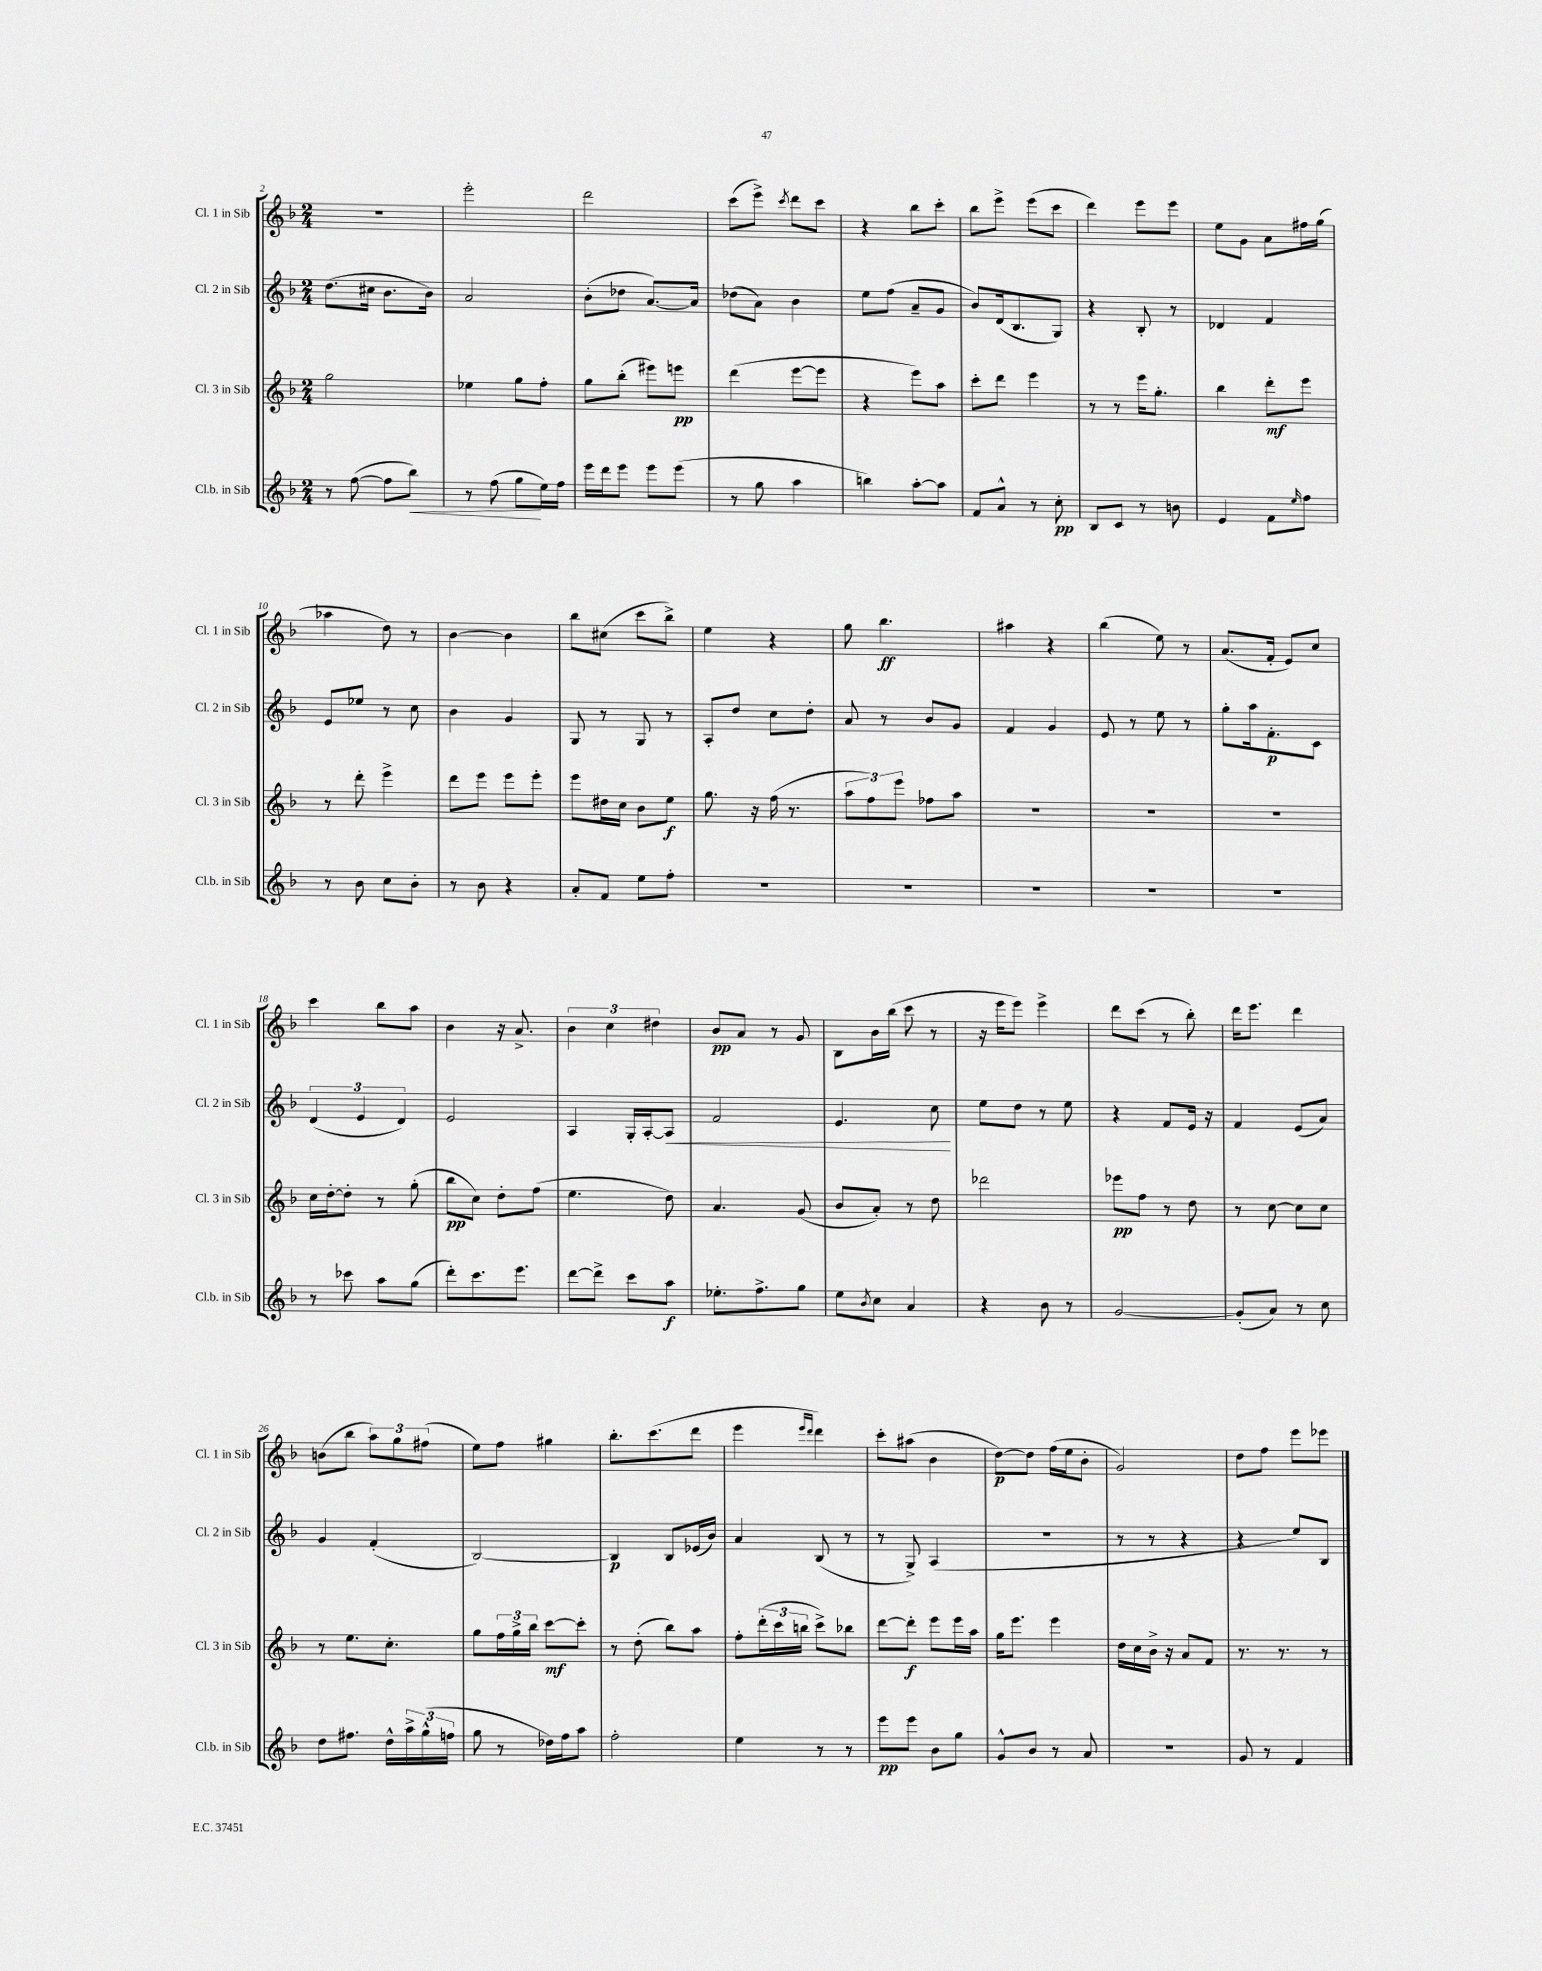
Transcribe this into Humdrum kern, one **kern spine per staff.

**kern	**kern	**kern	**kern
*staff4	*staff3	*staff2	*staff1
*clefG2	*clefG2	*clefG2	*clefG2
*k[b-]	*k[b-]	*k[b-]	*k[b-]
*M2/4	*M2/4	*M2/4	*M2/4
8r	2gg	(8.dd	2r
([8ff	.	.	.
.	.	16cc#	.
8ff]	.	8.b-	.
8bb-)	.	.	.
.	.	16b-)	.
=	=	=	=
8r	4ee-	2a	2eee'
(8ff	.	.	.
8gg	8gg	.	.
16ee)	8ff'	.	.
16ff	.	.	.
=	=	=	=
16eee	8gg	(8b-'	2ddd
16ddd	.	.	.
8eee	(8bb-'	8dd-	.
8eee	8eee#)	[8.a)	.
(8eee	8eee	.	.
.	.	16a]	.
=	=	=	=
8r	(4ddd	(8dd-	(8ccc
8gg	.	8a)	8eee^)
.	.	.	8qccc
4aa	[8eee	4b-	8ddd
.	8eee]	.	8ccc
=	=	=	=
4bb)	4r	8ee	4r
.	.	(8ff	.
[8aa'	8eee)	8a~	8bb-
8aa]	8aa	8g	8ccc'
=	=	=	=
8f	8ccc'	8b-)	8bb-
8a^^	8ddd	(16d	8eee^
.	.	8.B-	.
8r	4eee	.	(8eee
8cc'	.	8G)	8ccc
=	=	=	=
8B-	8r	4r	4ddd)
8c	8r	.	.
8r	16eee	8B-'	8eee
.	8.gg'	.	.
8b	.	8r	8eee
=	=	=	=
4e	4bb-	4d-	8ee
.	.	.	8g
8f	8ddd'	4f	8a
16qqee	.	.	.
8ff	8eee	.	16ff#
.	.	.	(16gg
=	=	=	=
8r	8r	8e	4aa-
8b-	8ddd'	8ee-	.
8cc	4eee^	8r	8dd)
8b-'	.	8cc	8r
=	=	=	=
8r	8ddd	4b-	[4b-
8b-	8eee	.	.
4r	8eee	4g	4b-]
.	8eee'	.	.
=	=	=	=
8a'	8eee	8G	8bb-
8f	16dd#	8r	(8cc#
.	16cc	.	.
8ee	8b-	8G	8ccc
8ff'	8ee	8r	8bb-^)
=	=	=	=
2r	8.gg	8A'	4ee
.	.	8dd	.
.	16r	.	.
.	(16ff	8cc	4r
.	8.r	.	.
.	.	8dd'	.
=	=	=	=
2r	12aa	8a	8gg
.	12ff)	.	.
.	.	8r	4.bb-
.	12eee	.	.
.	8ff-	8b-	.
.	8aa	8g	.
=	=	=	=
2r	2r	4f	4aa#
.	.	4g	4r
=	=	=	=
2r	2r	8e	(4bb-
.	.	8r	.
.	.	8ee	8ee)
.	.	8r	8r
=	=	=	=
2r	2r	8gg'	(8.a
.	.	16aa	.
.	.	8.f'	16f'
.	.	.	8e)
.	.	8c	8cc
=	=	=	=
8r	16cc	(6d	4ccc
.	[16dd'	.	.
8ccc-	8dd']	.	.
.	.	6e	.
8aa	8r	.	8bb-
.	.	6d)	.
(8gg	(8gg'	.	8aa
=	=	=	=
8ddd')	8bb-	2e	4b-
8.ccc	8cc)	.	.
.	8dd'	.	16r
8.eee	.	.	8.a^
.	(8ff	.	.
=	=	=	=
[8ddd	4.ee	4A	6b-
8ddd^]	.	.	.
.	.	.	6cc
8ccc	.	16G'	.
.	.	[16A'	.
.	.	.	6dd#
8aa	8dd)	8A]	.
=	=	=	=
8.ee-'	4.a	2f	8b-
.	.	.	8a
8.ff^	.	.	.
.	.	.	8r
8gg	(8g	.	8g
=	=	=	=
8ee	8b-	4.e	8B-
8qb-	.	.	.
8cc	8a')	.	16b-
.	.	.	(16bb-
4a	8r	.	8ccc
.	8dd	8cc	8r
=	=	=	=
4r	2ddd-	8ee	16r
.	.	.	16eee
.	.	8dd	8eee)
8b-	.	8r	4eee^
8r	.	8ee	.
=	=	=	=
[2g	8eee-	4r	8ddd
.	8ff	.	(8ccc
.	8r	8f	8r
.	8dd	16e	8bb-')
.	.	16r	.
=	=	=	=
(8g']	8r	4f	16ddd
.	.	.	8.eee
8a)	[8cc	.	.
8r	8cc]	(8e	4ddd
8cc	8cc	8a)	.
=	=	=	=
8dd	8r	4g	(8b
8.ff#	8.ee	.	8bb-
.	.	(4f'	12aa)
16dd^^	8.cc'	.	.
.	.	.	12gg
24aa^	.	.	.
(24gg^^	.	.	(12ff#
24ff	.	.	.
=	=	=	=
8gg	8gg	[2B-)	8ee)
8r	24ff	.	8ff
.	24gg^	.	.
.	24bb-	.	.
16dd-)	[8ccc	.	4gg#
16ff	.	.	.
8aa	8ccc']	.	.
=	=	=	=
2ff'	8r	4B-]	8.bb-'
.	(8dd'	.	.
.	.	.	(8.ccc
.	8bb-)	8B-	.
.	8aa	(16e-	8ddd
.	.	16b-)	.
=	=	=	=
4ee	8ff'	4a	4eee
.	(24ddd'	.	.
.	24ccc	.	.
.	24bb	.	.
.	.	.	16qqeee
.	.	.	16qqddd
8r	8ccc^)	(8B-	4ddd)
8r	8bb-	8r	.
=	=	=	=
8eee	[8ddd	8r	8ccc'
8eee	8ddd']	8G^)	(8aa#
8b-	8eee	(4A	4b-
8gg	16eee	.	.
.	16aa	.	.
=	=	=	=
8g^^	16gg	2r	[8dd)
.	8.eee	.	.
8b-	.	.	8dd]
8r	4eee	.	(16ff
.	.	.	16ee
8a	.	.	8b-'
=	=	=	=
2r	16dd	8r	2g)
.	16cc	.	.
.	16b-^	8r	.
.	16r	.	.
.	8a	4r	.
.	8f	.	.
=	=	=	=
8g	8.r	4r	8dd
8r	.	.	8ff
.	8.r	.	.
4f	.	8ee)	8eee
.	8r	8B-	8eee-
==	==	==	==
*-	*-	*-	*-
